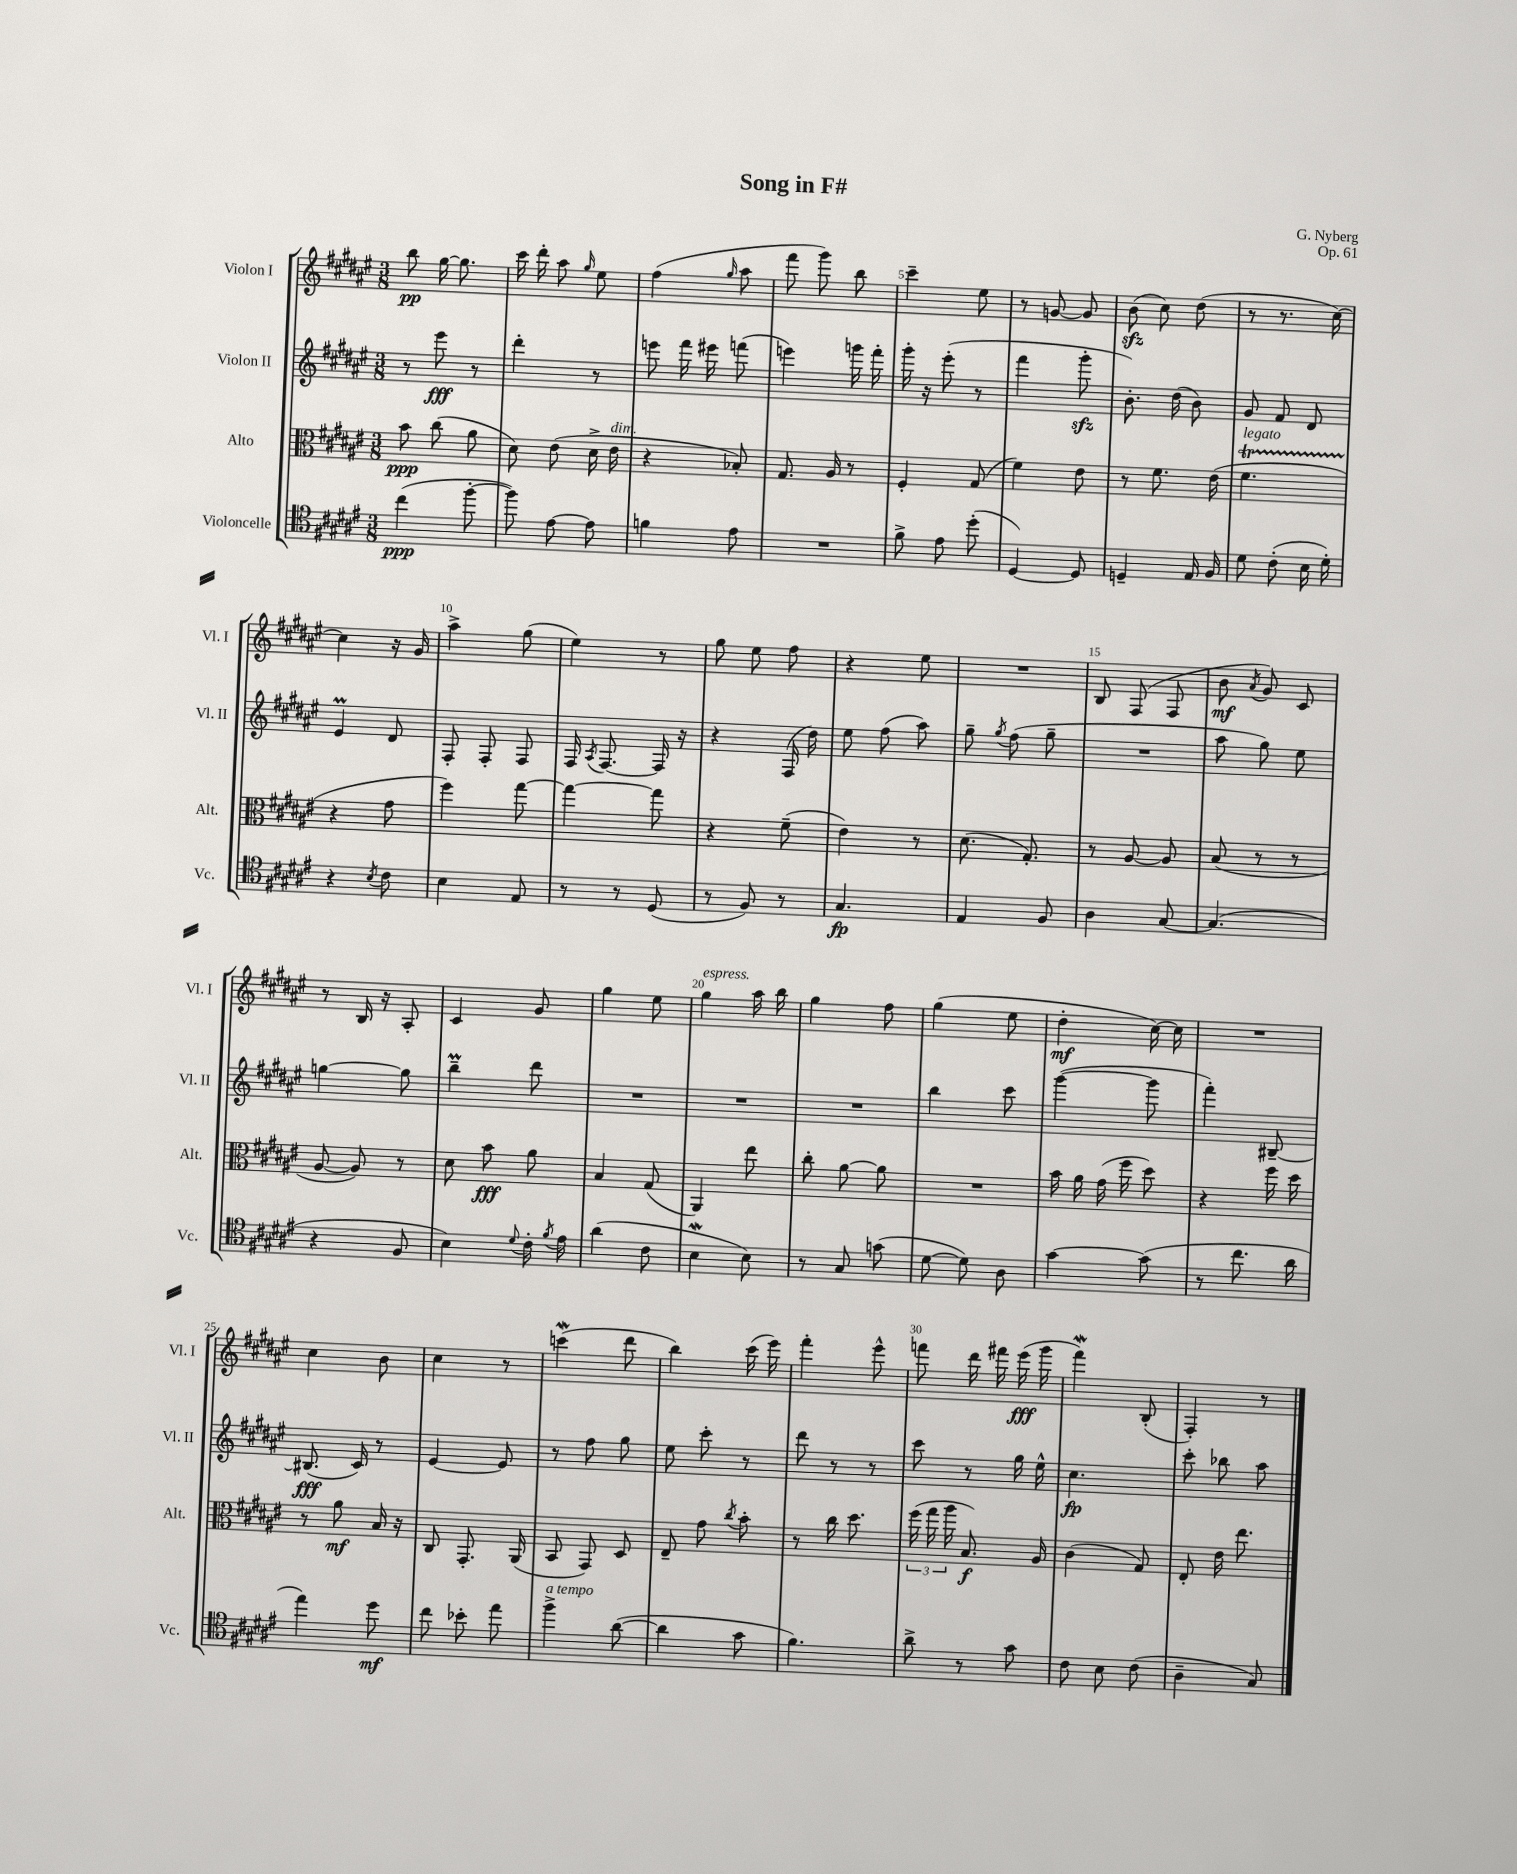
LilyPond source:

\header { title = "Song in F#" composer = "G. Nyberg" opus = "Op. 61" }
<<
\new StaffGroup <<
\new Staff = "s0" \with { instrumentName = "Violon I" shortInstrumentName = "Vl. I" } {
    \clef treble \key fis \major \numericTimeSignature \time 3/8
    \autoBeamOff b''8\pp gis''16~ gis''8. |
    cis'''16 dis'''16-. ais''8 \grace { gis''16 } eis''8 |
    fis''4( \grace { gis''16 } ais''8 |
    fis'''8 gis'''8) b''8 |
    cis'''4-- eis''8 |
    r8 g'8~ g'8 |
    b'8\sfz( cis''8) dis''8( |
    r8 r8. cis''16~) |
    cis''4 r16 gis'16 |
    ais''4-> gis''8( |
    eis''4) r8 |
    gis''8 eis''8 fis''8 |
    r4 eis''8 |
    R4. |
    b8 fis8( fis8 |
    b'8\mf \acciaccatura { ais'8 } gis'8) cis'8 |
    r8 b16 r16 ais8-. |
    cis'4 gis'8 |
    gis''4 eis''8 |
    gis''4^\markup { \italic "espress." } ais''16 b''16 |
    gis''4 fis''8 |
    gis''4( eis''8 |
    dis''4-.\mf cis''16~) cis''16 |
    R4. |
    cis''4 b'8 |
    cis''4 r8 |
    c'''4\mordent( dis'''8 |
    b''4) cis'''16( eis'''16) |
    fis'''4-. eis'''8-^ |
    f'''8 dis'''16 fis'''16 eis'''16\fff( gis'''16 |
    fis'''4\mordent) b8-.( |
    fis4-.) r8 \bar "|." |
}
\new Staff = "s1" \with { instrumentName = "Violon II" shortInstrumentName = "Vl. II" } {
    \clef treble \key fis \major \numericTimeSignature \time 3/8
    \autoBeamOff r8 eis'''8\fff r8 |
    dis'''4-. r8 |
    e'''8 fis'''16 eis'''16 f'''8( |
    e'''4) g'''16 fis'''16-. |
    gis'''16-. r16 eis'''8-.( r8 |
    fis'''4 gis'''8-.\sfz |
    b'8.-.) dis''16( b'8) |
    gis'8 fis'8 dis'8 |
    eis'4\prall dis'8 |
    fis8-. fis8-. fis8 |
    fis16 \acciaccatura { ais8 } fis8.~ fis16 r16 |
    r4 fis16( dis''16) |
    eis''8 fis''8( ais''8) |
    gis''8-- \acciaccatura { gis''8 } fis''8( gis''8-- |
    R4. |
    ais''8 gis''8) eis''8 |
    g''4~ g''8 |
    b''4--\prall dis'''8 |
    R4. |
    R4. |
    R4. |
    b''4 cis'''8 |
    gis'''4~( gis'''8 |
    fis'''4-.) bis8~-- |
    bis8.\fff( cis'16) r8 |
    eis'4~ eis'8 |
    r8 fis''8 gis''8 |
    eis''8 cis'''8-. r8 |
    dis'''8 r8 r8 |
    cis'''8 r8 gis''16 eis''16-^ |
    cis''4.\fp |
    cis'''8-. bes''8 ais''8 \bar "|." |
}
\new Staff = "s2" \with { instrumentName = "Alto" shortInstrumentName = "Alt." } {
    \clef alto \key fis \major \numericTimeSignature \time 3/8
    \autoBeamOff b'8\ppp cis''8( ais'8 |
    dis'8) eis'8( dis'16-> eis'16^\markup { \italic "dim." } |
    r4 bes8-.) |
    gis8. ais16 r8 |
    fis4-. gis8( |
    fis'4) eis'8 |
    r8 fis'8. eis'16( |
    fis'4.\startTrillSpan^\markup { \italic "legato" } |
    r4\stopTrillSpan gis'8 |
    fis''4) gis''8~ |
    gis''4~ gis''8 |
    r4 fis'8--( |
    eis'4) r8 |
    dis'8.( gis8.-.) |
    r8 ais8~ ais8 |
    b8( r8 r8 |
    ais8~ ais8) r8 |
    dis'8 b'8\fff ais'8 |
    b4 gis8( |
    ais,4) eis''8 |
    cis''8-. ais'8~ ais'8 |
    R4. |
    b'16 ais'16 gis'16( fis''16 dis''8) |
    r4 fis''16 dis''16 |
    r8 ais'8\mf b16 r16 |
    cis8 gis,8.-. ais,16( |
    b,8 gis,8) dis8 |
    eis8-- gis'8 \acciaccatura { cis''8 } b'8-. |
    r8 cis''16 dis''8. |
    \tuplet 3/2 { fis''16( gis''16 ais''16 } b8.\f) ais16 |
    cis'4( gis8) |
    eis8-. eis'16 eis''8. \bar "|." |
}
\new Staff = "s3" \with { instrumentName = "Violoncelle" shortInstrumentName = "Vc." } {
    \clef tenor \key fis \major \numericTimeSignature \time 3/8
    \autoBeamOff cis''4\ppp( fis''8~-. |
    fis''8) eis'8~ eis'8 |
    f'4 eis'8 |
    R4. |
    fis'8-> eis'8 dis''8-.( |
    dis4~) dis8 |
    d4-- eis16 fis16 |
    dis'8 cis'8-.( b16 dis'16-.) |
    r4 \acciaccatura { b8 } cis'8 |
    b4 eis8 |
    r8 r8 dis8( |
    r8 fis8) r8 |
    gis4.\fp |
    eis4 fis8 |
    ais4 gis8~ |
    gis4.( |
    r4 fis8 |
    b4) \appoggiatura { dis'8 } cis'16-. \acciaccatura { fis'8 } eis'16 |
    ais'4( cis'8 |
    b4\mordent b8) |
    r8 gis8 g'8( |
    dis'8~ dis'8) ais8 |
    gis'4~ gis'8( |
    r8 cis''8. ais'16 |
    eis''4) dis''8\mf |
    cis''8 bes'8-. eis''8 |
    fis''4->^\markup { \italic "a tempo" } ais'8~( |
    ais'4 gis'8 |
    fis'4.) |
    ais'8-> r8 gis'8 |
    cis'8 b8 cis'8( |
    ais4-- gis8) \bar "|." |
}
>>
>>
\layout { \context { \Score \override BarNumber.break-visibility = ##(#f #t #t) barNumberVisibility = #(every-nth-bar-number-visible 5) } }
